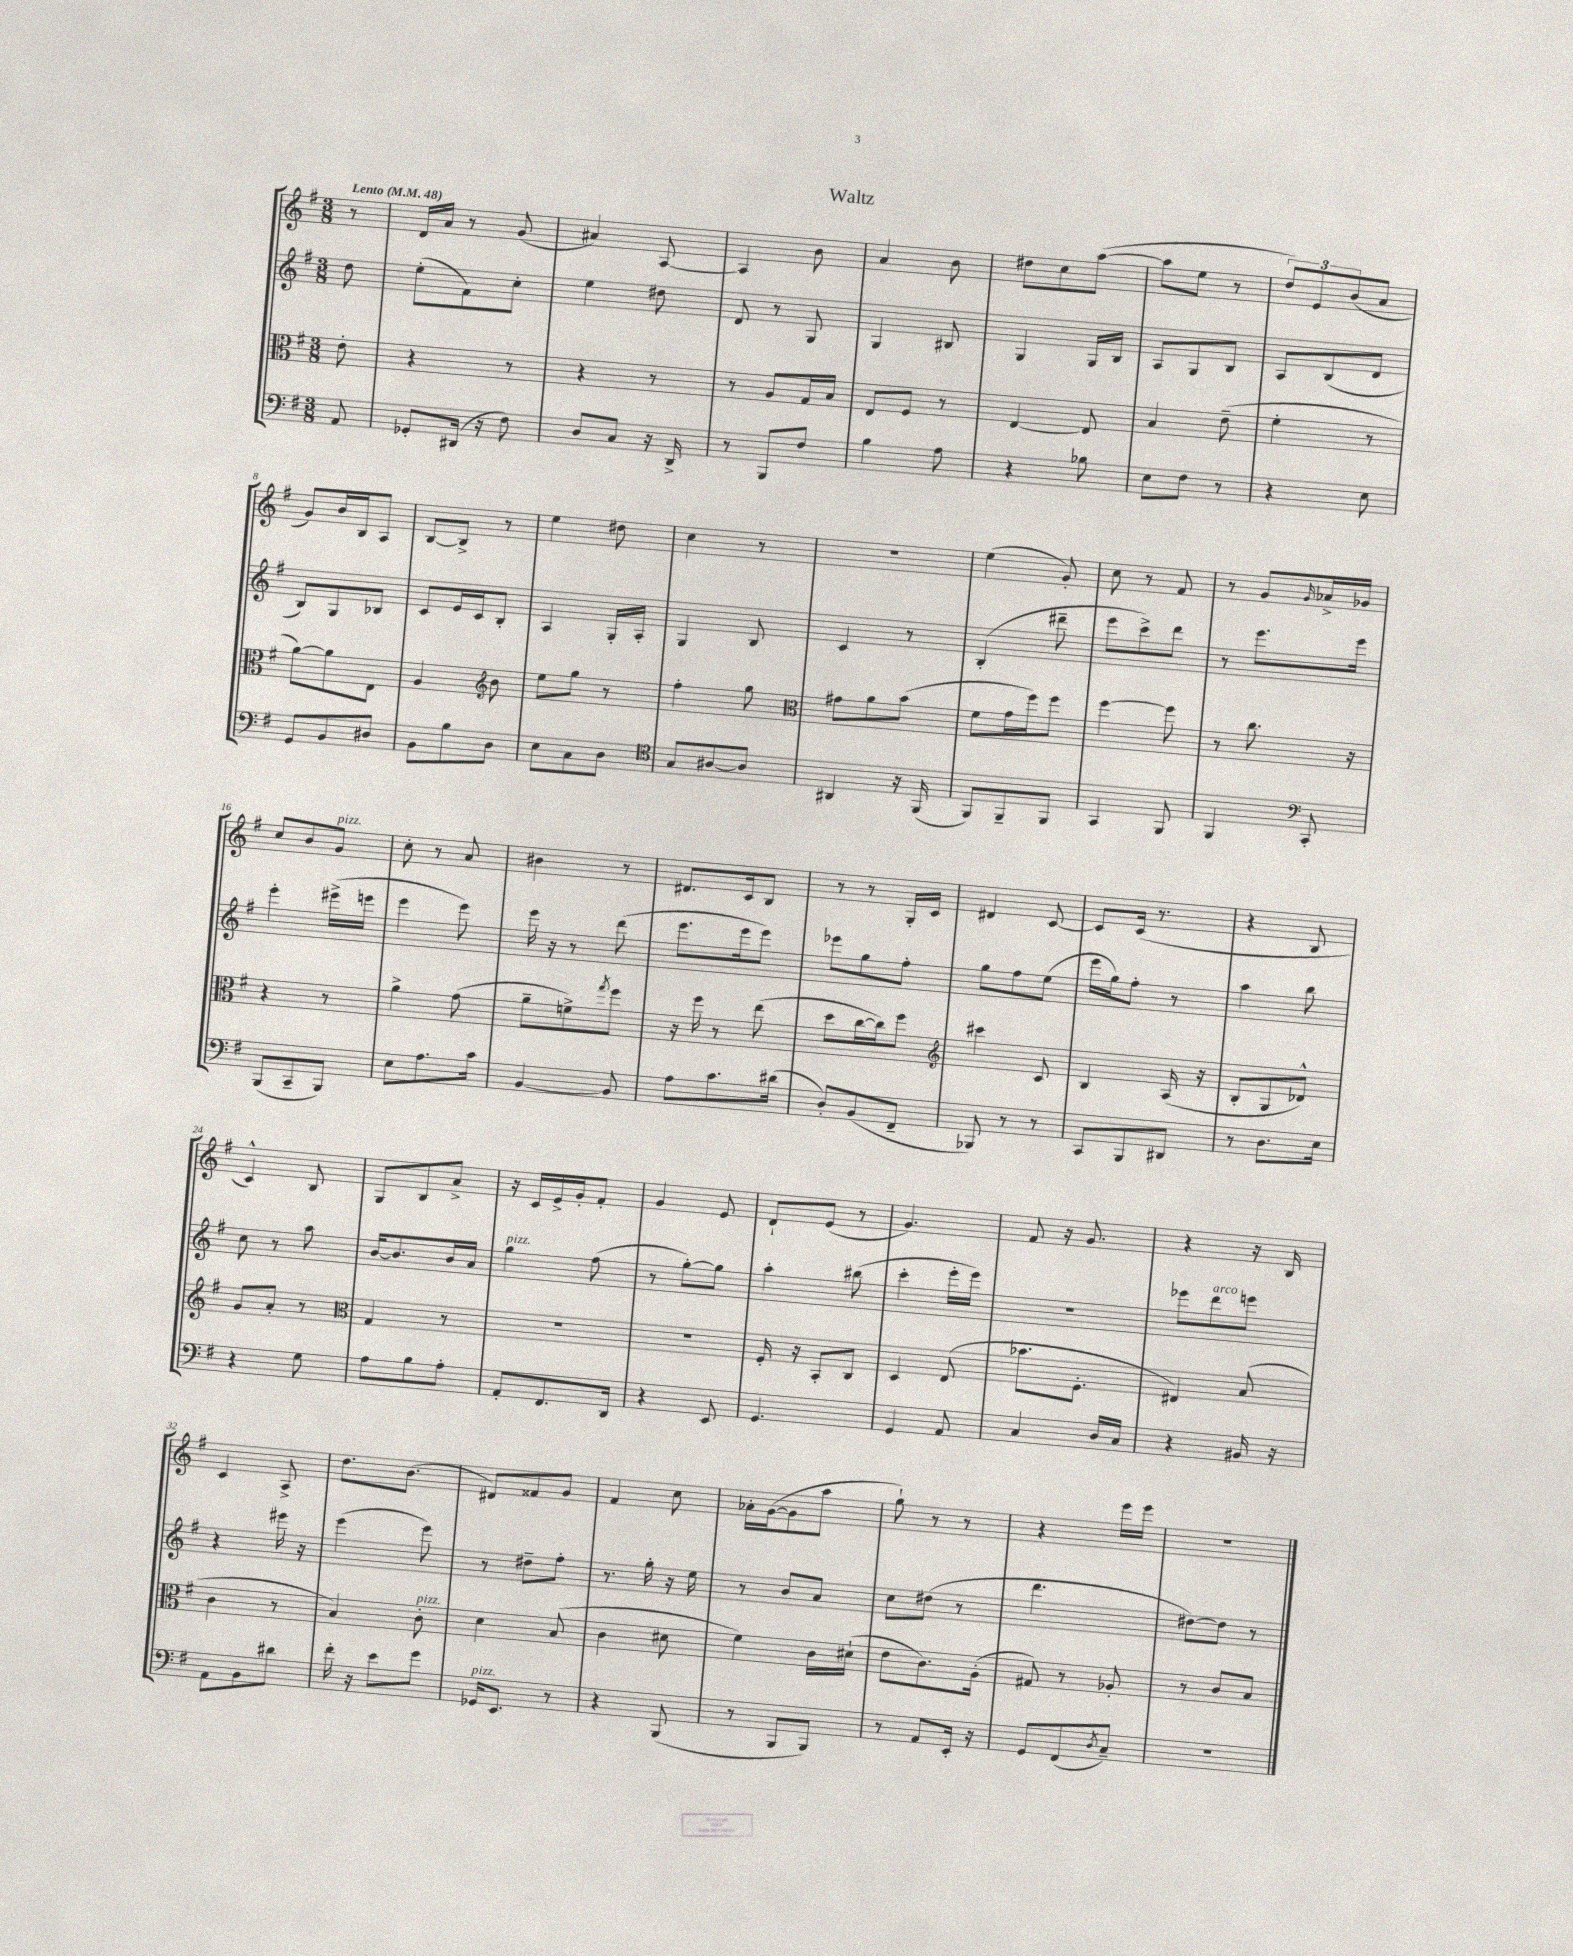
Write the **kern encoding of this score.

**kern	**kern	**kern	**kern
*staff4	*staff3	*staff2	*staff1
*clefF4	*clefC3	*clefG2	*clefG2
*k[f#]	*k[f#]	*k[f#]	*k[f#]
*M3/8	*M3/8	*M3/8	*M3/8
*MM48	*MM48	*MM48	*MM48
8AA/	8e'\	8dd\	8r
=	=	=	=
8GG-'/L	4r	(8ee'\L	16d/LL
.	.	.	16a/JJ
(16DD#/Jk	.	8f#\)	8r
16r	.	.	.
8F#\)	8r	8cc'\J	(8g/
=	=	=	=
8D/L	4r	4ee\	4a#/)
8C/J	.	.	.
16r	8r	8dd#\	[8A/
16DD^/	.	.	.
=	=	=	=
8r	8r	8d/	4A/]
8BBB/L	8A/L	8r	.
8F#/J	16G/L	8G/	8b\
.	16B/JJ	.	.
=	=	=	=
4B\	8E/L	4G/	4a/
.	8F#/J	.	.
8A\	8r	8B#/	8b\
=	=	=	=
4r	[4E/	4G/	8dd#\L
.	.	.	8cc\
8B-\	8E/]	16G/LL	([8aa\J
.	.	16B/JJ	.
=	=	=	=
8E\L	4B/	8A/L	8aa\]L
8F#\J	.	8G/	8ee\J
8r	(8e~\	8B/J	8r
=	=	=	=
4r	4f#'\	8A/L	12dd/L)
.	.	.	12e/
.	.	(8B/	.
.	.	.	(12b/
8E\	8r	8d/J	8a/J
=	=	=	=
8GG/L	[8a\L)	8B/L)	8g/L)
8BB/	8a\]	8G/	16b/L
.	.	.	16B/J
8D#/J	8E\J	8B-/J	8A/J
=	=	=	=
8BB\L	4A/	8c/L	[8B/L
8B\	.	16e/L	8B^/]J
.	.	16c/J	.
*	*clefG2	*	*
8D\J	8b\	8B'/J	8r
=	=	=	=
8E\L	8ee\L	4A/	4ee\
8C\	8gg\J	.	.
8D\J	8r	16G'/LL	8dd#\
.	.	16A'/JJ	.
=	=	=	=
*clefC4	*	*	*
8G/L	4ff#'\	4G/	4cc\
[8A#/	.	.	.
8A#/]J	8gg\	8B/	8r
=	=	=	=
*	*clefC3	*	*
4AA#/	8g#\L	4c/	4.r
.	8a\	.	.
16r	(8b\J	8r	.
(16FF#/	.	.	.
=	=	=	=
8FF#/L)	8f#\L	(4B'/	(4ee\
8FF#~/	16g\L	.	.
.	16ff#\J)	.	.
8FF#/J	8ff#\J	8ddd#~\	8g'/)
=	=	=	=
4GG/	[4ff#\	8eee\L	8cc\
.	.	8ccc^\)	8r
8FF#/	8ff#\]	8ddd\J	8f#/
=	=	=	=
4FF#/	8r	8r	8r
.	8.cc\	8.eee\L	8g/L
*clefF4	*	*	*
.	.	.	16qqg/
8CC'/	.	.	16a-^/L
.	16r	16eee\Jk	16g-/JJ
=	=	=	=
(8BBB/L	4r	4eee'\	8cc/L
8CC~/	.	.	8b/
8BBB/J)	8r	(16eee#^\LL	8g/J
.	.	16eee\JJ	.
=	=	=	=
8E\L	4a^\	4eee\	8cc'\
8.A\	.	.	8r
.	(8g\	8eee\)	8a/
16c\Jk	.	.	.
=	=	=	=
[4BB/	8a~\L	16eee\	4b#\
.	.	16r	.
.	8f^\)	8r	.
.	8qgg/	.	.
8BB/]	8ff#\J	(8ddd\	8r
=	=	=	=
8A\L	16r	8.eee\L	8.d#/L
.	16ff#\	.	.
8.c\	8r	.	.
.	.	16eee\k	16c/k
.	(8ee\	8eee\J)	8B/J
(16d#\Jk	.	.	.
=	=	=	=
8D'/L)	8dd\L	8eee-\L	8r
(8BB/	[16cc\L	8gg\	8r
.	16cc\]J)	.	.
8FF#~/J	8ff#\J	8ff#'\J	16G'/LL
.	.	.	16c/JJ
=	=	=	=
*	*clefG2	*	*
8BBB-/)	4ccc#\	8gg\L	4d#/
8r	.	8ff#\	.
8r	8c/	(8ee\J	[8c/
=	=	=	=
8CC/L	4B/	16eee\LL	8c/]L
.	.	16gg\J)	.
8BBB/	.	8ff#'\J	(16c/Jk
.	.	.	8.r
8DD#/J	(16A/	8r	.
.	16r	.	.
=	=	=	=
8r	8B'/L	4aa\	4r
8.D\L	8G/	.	.
.	8d-^^/J)	8bb\	8B/
16E\Jk	.	.	.
=	=	=	=
4r	8g/L	8cc\	4c^^/)
.	8a'/J	8r	.
8G\	8r	8aa\	8B/
=	=	=	=
*	*clefC3	*	*
8A\L	4G/	[16b/LK	8G/L
.	.	8.b/]	.
8B\	.	.	8B/
8A'\J	8r	16b/L	8a^/J
.	.	16a/JJ	.
=	=	=	=
8AA'/L	4.r	4gg\	16r
.	.	.	16c/LL
8.FF#/	.	.	16e^/
.	.	.	16g'/J
.	.	(8ff#\	8f#'/J
16DD/Jk	.	.	.
=	=	=	=
4r	4.r	8r	4g/
.	.	[8gg'\L)	.
8EE/	.	8gg\]J	8e/
=	=	=	=
4.GG/	16F#'/	4aa'\	8d`/L
.	16r	.	.
.	8BB'/L	.	(8e/J
.	8C/J	(8bb#\	8r
=	=	=	=
4GG/	4D/	4ccc'\	4.g/)
8AA/	(8E/	16eee'\LL	.
.	.	16eee\JJ)	.
=	=	=	=
4C/	8.b-\L	4.r	8f#/
.	.	.	16r
.	8.F#'\J	.	8.g/
16D/LL	.	.	.
16C/JJ	.	.	.
=	=	=	=
4r	4E#/)	8eee-\L	4r
.	.	8ddd\	.
16BB#/	(8B/	8eee\J	16r
16r	.	.	16B/
=	=	=	=
8AA\L	4c\	4r	4c/
8BB\	.	.	.
8d#\J	8r	16eee#\	8A^/
.	.	16r	.
=	=	=	=
16f#'\	4B/)	(4eee\	8.dd\L
16r	.	.	.
8e\L	.	.	.
.	.	.	(8.b\J
8g\J	8c'\	8eee\)	.
=	=	=	=
16GG-/LK	4d\	8r	8d#/L)
8.EE/J	.	.	.
.	.	8dd#~\L	8f##/
8r	(8B/	8ff#'\J	8g/J
=	=	=	=
4r	4c\	8.r	4f#/
.	.	16gg'\	.
(8BBB/	8d#\	16r	8cc\
.	.	16ee\	.
=	=	=	=
8r	4f#\)	8r	16a-'\LL
.	.	.	([16g\J
8BBB/L	.	8b/L	8g\]
8BBB/J)	16c\LL	8a/J	8aa\J
.	(16d#`\JJ	.	.
=	=	=	=
8r	8e\L	8cc\L	8gg`\)
8AA/L	8.c\)	(8dd#\J	8r
16EE'/Jk	.	8r	8r
16r	(16A'\Jk	.	.
=	=	=	=
8GG/L	8G#/)	4.ddd\	4r
(8FF#/	8r	.	.
8qD/	.	.	.
8C~/J)	8A-'/	.	16eee\LL
.	.	.	16eee\JJ
=	=	=	=
4.r	8r	[8dd#\L)	4.r
.	8c/L	8dd#\]J	.
.	8B/J	8r	.
==	==	==	==
*-	*-	*-	*-
